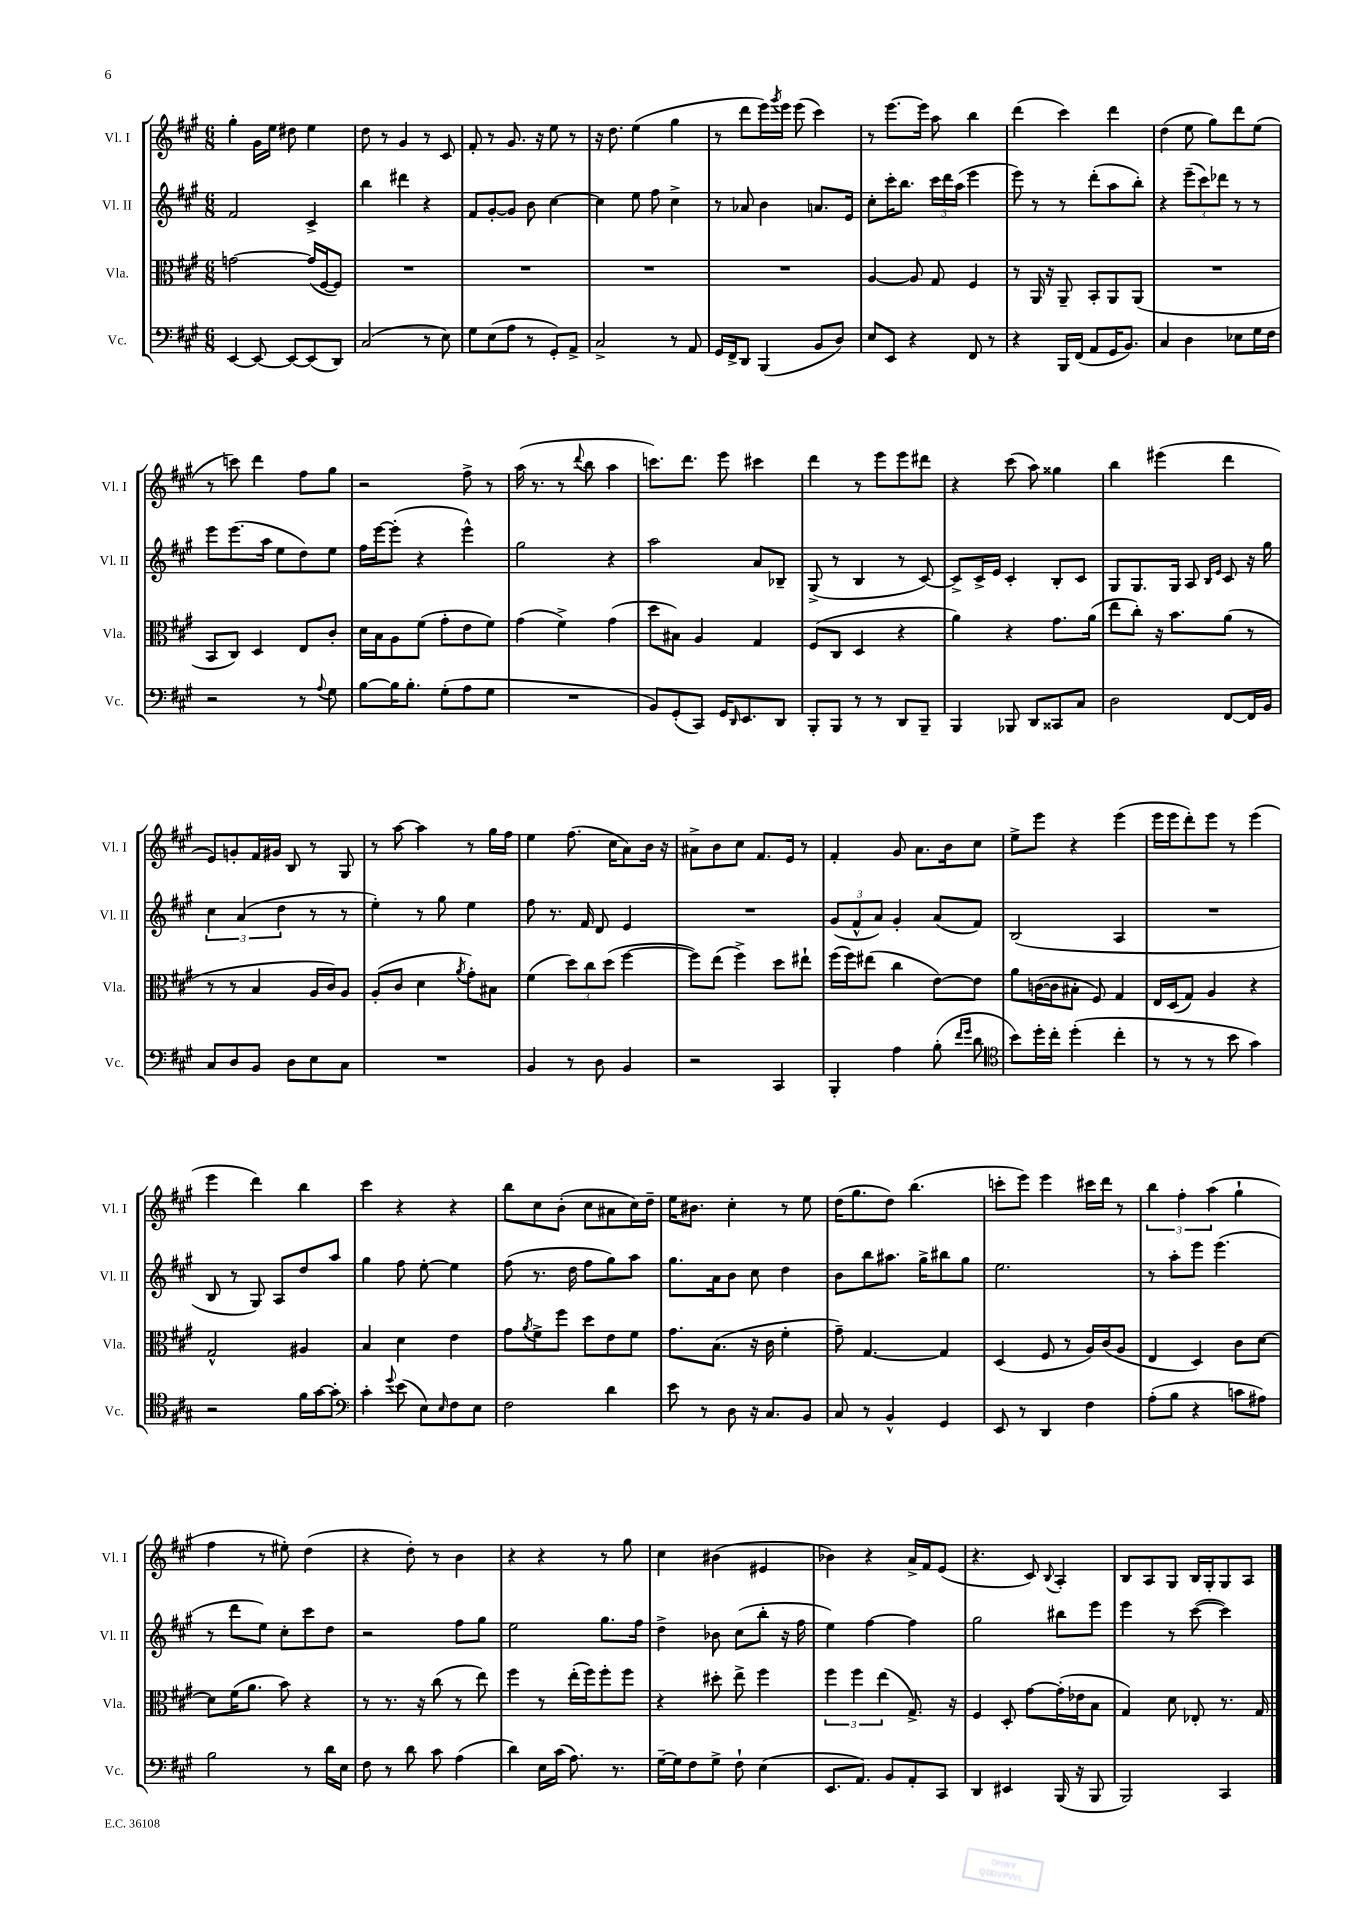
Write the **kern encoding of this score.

**kern	**kern	**kern	**kern
*staff4	*staff3	*staff2	*staff1
*clefF4	*clefC3	*clefG2	*clefG2
*k[f#c#g#]	*k[f#c#g#]	*k[f#c#g#]	*k[f#c#g#]
*M6/8	*M6/8	*M6/8	*M6/8
[4EE/	[2g\	2f#/	4gg#'\
8EE/_	.	.	16g#\LL
.	.	.	16ee\JJ
8EE/_L	.	.	8dd#\
(8EE/]	(16g/]LL	4c#^/	4ee\
.	[16F#/J	.	.
8DD/J)	8F#/]J)	.	.
=	=	=	=
(2C#/	2.r	4bb\	8dd\
.	.	.	8r
.	.	4ddd#\	4g#/
8r	.	4r	8r
8E\)	.	.	8c#/
=	=	=	=
8G#\L	2.r	8f#/L	8f#'/
(8E\	.	[8g#'/	8r
8A\J	.	8g#/]J	8.g#/
8r	.	8b\	.
.	.	.	16r
8GG#'/L)	.	[4cc#\	8ee\
8AA^/J	.	.	8r
=	=	=	=
2C#^/	2.r	4cc#\]	16r
.	.	.	8.dd\
.	.	8ee\	(4ee\
.	.	8ff#\	.
8r	.	4cc#^\	4gg#\
8AA/	.	.	.
=	=	=	=
16GG#/LL	2.r	8r	8r
16FF#^/J	.	.	.
8DD/J	.	8a-/	8ddd\L
(4BBB/	.	4b\	16eee\L)
.	.	.	8qggg#/
.	.	.	16eee\JJ
.	.	.	(8eee\
8BB/L	.	8.a/L	4ccc#\)
8D/J)	.	.	.
.	.	16e/Jk	.
=	=	=	=
8E/L	[4A/	8cc#'\L	8r
8EE/J	.	16ccc#'\K	[8.eee\L
.	.	8.bb\J	.
4r	8A/]	.	.
.	.	.	16eee\]Jk
.	8G#/	24ccc#\LL	8aa\
.	.	24ddd\	.
.	.	(24aa\JJ	.
8FF#/	4F#/	4eee\	4bb\
8r	.	.	.
=	=	=	=
4r	8r	8eee\)	(4ddd\
.	16AA/	8r	.
.	16r	.	.
16BBB/LL	8AA~/	8r	4ccc#\)
(16FF#/JJ	.	.	.
8AA/L	8BB'/L	(8ddd'\L	.
16GG#/K	8AA/	8aa\	4ddd\
8.BB/J)	.	.	.
.	(8AA/J	8bb'\J)	.
=	=	=	=
4C#/	2.r	4r	(4dd\
4D\	.	(12eee~\L	8ee\
.	.	12ccc#\)	.
.	.	.	8gg#\L)
.	.	12ddd-\J	.
8E-\L	.	8r	8ddd\
16G#\L	.	8r	(8ee\J
16F#\JJ	.	.	.
=	=	=	=
2r	8BB/L	8eee\L	8r
.	8C#/J)	(8.eee\	8ccc\)
.	4D/	.	4ddd\
.	.	16aa\Jk	.
.	.	8ee\L	.
8r	8E/L	8dd\)	8ff#\L
8qqA/	.	.	.
8G#\	8c#'/J	8ee\J	8gg#\J
=	=	=	=
[8B\L	16d\LL	16ff#\LL	2r
.	16B\J	[16eee\J	.
16B\]K	8A\	(8eee'\]J	.
8.B'\J	.	.	.
.	(8f#\J	4r	.
(8G#'\L	8g#'\L	.	.
8A\	8e\	4eee^^\)	8ff#^\
8G#\J	8f#\J)	.	8r
=	=	=	=
2.r	(4g#\	2gg#\	(16aa\
.	.	.	8.r
.	4f#^\)	.	8r
.	.	.	8qqddd/
.	.	.	8bb\
.	(4g#\	4r	4aa\
=	=	=	=
8BB/L)	8dd\L	2aa\	8.ccc\L)
(8GG#'/	8B#\J)	.	.
.	.	.	8.ddd\J
8CC#/J)	4A/	.	.
16GG#/LK	.	.	8eee\
16qqDD/	.	.	.
8.EE/	.	.	.
.	4G#/	8a/L	4ccc#\
8DD/J	.	8B-~/J	.
=	=	=	=
8BBB'/L	(8F#/L	(8G#^/	4ddd\
8BBB/J	8C#/J	8r	.
8r	4D/	4B/	8r
8r	.	.	8eee\L
8DD/L	4r	8r	8eee\
8BBB~/J	.	[8c#/)	8ddd#\J
=	=	=	=
4BBB/	4a\)	8c#^/]L	4r
.	.	16c#^/L	.
.	.	16e/JJ	.
8BBB-/	4r	4c#'/	(8ccc#\
8DD/L	.	.	8aa\)
8CC##/	8.g#\L	8B'/L	4gg##\
8C#/J	.	8c#/J	.
.	(16a\Jk	.	.
=	=	=	=
2D\	8ee\L	8G#/L	4bb\
.	8cc#'\J)	8.G#/	.
.	16r	.	(4eee#\
.	8.b\L	16G#/Jk	.
.	.	8A/	.
.	.	16qqB/LL	.
.	.	16qqe/JJ	.
[8FF#/L	(8a\J	8c#/	4ddd\
16FF#/]L	8r	16r	.
16BB/JJ	.	16gg#\	.
=	=	=	=
8C#/L	8r	6cc#\	8e/L)
8D/	8r	.	8g'/
.	.	(6a/	.
8BB/J	4B/	.	16f#/L
.	.	.	16g#/JJ
.	.	6dd\	.
8D\L	.	.	8B/
8E\	16A/LL	8r	8r
.	16c#/J)	.	.
8C#\J	8A/J	8r	8G#/
=	=	=	=
2.r	(8A'/L	4ee'\)	8r
.	8c#/J	.	[8aa\
.	4d\	8r	4aa\]
.	.	8gg#\	.
.	8qa/	.	.
.	8g#'\L)	4ee\	8r
.	8B#\J	.	16gg#\LL
.	.	.	16ff#\JJ
=	=	=	=
4BB/	(4f#\	8ff#\	4ee\
.	.	8.r	.
8r	12dd\L)	.	(8.ff#\
.	.	16f#/	.
.	12cc#\	.	.
8D\	.	8d/	.
.	(12dd\J	.	.
.	.	.	16cc#\LK
4BB/	[4ff#\	4e/	8a\)
.	.	.	16b\Jk
.	.	.	16r
=	=	=	=
2r	8ff#\]L)	2.r	8a#^\L
.	(8ee\J	.	8b\
.	4ff#^\)	.	8cc#\J
.	.	.	8.f#/L
4CC#/	8dd\L	.	.
.	.	.	16e/Jk
.	8ee#`\J	.	8r
=	=	=	=
4BBB'/	(16ff#\LL	(12g#/L	4f#'/
.	16ff#\J)	.	.
.	.	12f#^^/	.
.	(8ee#\J	.	.
.	.	12a/J)	.
4A\	4cc#\	4g#'/	8g#/
.	.	.	8.a\L
(8B'\	[8e\L)	(8a/L	.
.	.	.	16b\k
16qqf#/LL	.	.	.
16qqg#/JJ	.	.	.
8d\	8e\]J	8f#/J)	8cc#\J
=	=	=	=
*clefC4	*	*	*
8b\L)	8a\L	(2B/	8ee^\L
16dd'\L	([16c\L	.	8eee\J
16cc#'\JJ	16c\]J	.	.
(4dd'\	8B#'\J	.	4r
.	8F#/)	.	.
4cc#'\	4G#/	4A/	(4eee\
=	=	=	=
8r	16E/LL	2.r	16eee\LL
.	(16D/J	.	16eee\J
8r	8G#/J)	.	8ddd'\)
8r	4A/	.	8eee\J
8b\	.	.	8r
4g#\)	4r	.	(4eee\
=	=	=	=
2r	2G#^^/	8B/	4eee\
.	.	8r	.
.	.	8G#/)	4ddd\)
.	.	8A/L	.
16f#\LL	4A#/	8dd/	4bb\
[16g#\J	.	.	.
8g#'\]J	.	8aa/J	.
=	=	=	=
*clefF4	*	*	*
4c#'\	4B/	4gg#\	4ccc#\
8qqg#/	.	.	.
(8e\	4d\	8ff#\	4r
8E\L)	.	[8ee'\	.
16qqE/	.	.	.
8F#\	4e\	4ee\]	4r
8E\J	.	.	.
=	=	=	=
2F#\	8g#\L	(8ff#\	8bb\L
.	8qa/	.	.
.	8f#^\	8.r	8cc#\
.	8ff#\J	.	(8b'\J
.	.	16dd\	.
.	8dd\L	8ff#\L	8cc#\L
4d\	8e\	8gg#\)	8a#\
.	8f#\J	8aa\J	16cc#\L)
.	.	.	16dd~\JJ
=	=	=	=
8e\	8.g#\L	8.gg#\L	16ee\LK
.	.	.	8.b#\J
8r	.	.	.
.	(8.B\J	16a\k	.
8D\	.	8b\J	4cc#'\
16r	16r	8cc#\	.
8.C#/L	16c#\	.	.
.	4f#'\	4dd\	8r
8BB/J	.	.	8ee\
=	=	=	=
8C#/	8g#~\)	8b\L	(16dd\LK
.	.	.	8.gg#\
8r	[4.G#/	8bb\	.
4BB^^/	.	8.aa#\J	8dd\J)
.	.	.	(4.bb\
.	.	16gg#^\LK	.
4GG#/	4G#/]	8bb#\	.
.	.	8gg#\J	.
=	=	=	=
8EE/	(4D/	2.ee\	8ccc'\L
8r	.	.	8eee\J)
4DD/	8F#/	.	4eee\
.	8r	.	.
4F#\	16A/LL)	.	16ccc#\LL
.	(16c#/J	.	16ddd\JJ
.	8A/J	.	8r
=	=	=	=
(8A'\L	4E/	8r	6bb\
8B\J	.	8aa'\L	.
.	.	.	6ff#'\
4r	4D/)	8eee\J	.
.	.	.	(6aa\
.	.	(4.eee\	.
8c\L	8c#\L	.	4gg#`\
8A#\J)	[8d\J	.	.
=	=	=	=
2B\	8d\]L	8r	4ff#\
.	(16f#\K	8ddd\L	.
.	8.a\J	.	.
.	.	8ee\J)	8r
.	8b\)	8cc#'\L	8ee#'\)
8r	4r	8ccc#\	(4dd\
16d\LL	.	8dd\J	.
16E\JJ	.	.	.
=	=	=	=
8F#\	8r	2r	4r
8r	8.r	.	.
8d\	.	.	8dd'\)
.	16r	.	.
8c#\	(8cc#\	.	8r
(4A\	8r	8ff#\L	4b\
.	8ee\)	8gg#\J	.
=	=	=	=
4d\)	4ff#\	2ee\	4r
16E\LL	8r	.	4r
(16c#\JJ	.	.	.
8.A\)	(16ee'\LL	.	.
.	16ff#\J)	.	.
.	8ff#'\	8.gg#\L	8r
8.r	.	.	.
.	8ff#\J	.	8gg#\
.	.	16ff#\Jk	.
=	=	=	=
[16G#~\LL	4r	4dd^\	4cc#\
16G#\]J	.	.	.
8F#\	.	.	.
8G#^\J	8dd#'\	8b-\	(4b#\
8F#`\	8ee^\	(8cc#\L	.
(4E\	4ff#\	8bb'\J	4e#/
.	.	16r	.
.	.	16ff#\	.
=	=	=	=
8.EE/L	6ff#\	4ee\)	4b-\)
.	6ff#\	.	.
8.AA/J)	.	.	.
.	.	[4ff#\	4r
.	(6ee\	.	.
8BB/L	.	.	.
8AA'/	8.G#^/)	4ff#\]	16a^/LL
.	.	.	16f#/J
8CC#/J	.	.	(8e/J
.	16r	.	.
=	=	=	=
4DD/	4F#/	2gg#\	4.r
4EE#/	8D'/	.	.
.	[8g#\L	.	8c#/)
.	.	.	8qqB/
(16BBB/	(16g#'\]L	8bb#\L	4A'/
16r	16e-\J	.	.
8BBB/	8B\J	8eee\J	.
=	=	=	=
2BBB/)	4G#/)	4eee\	8B/L
.	.	.	8A/
.	8d\	8r	8G#/J
.	8E-'/	([8ccc#\	16B/LL
.	.	.	16G#'/J
4CC#/	8.r	4ccc#\])	8G#/
.	.	.	8A/J
.	16G#/	.	.
==	==	==	==
*-	*-	*-	*-
